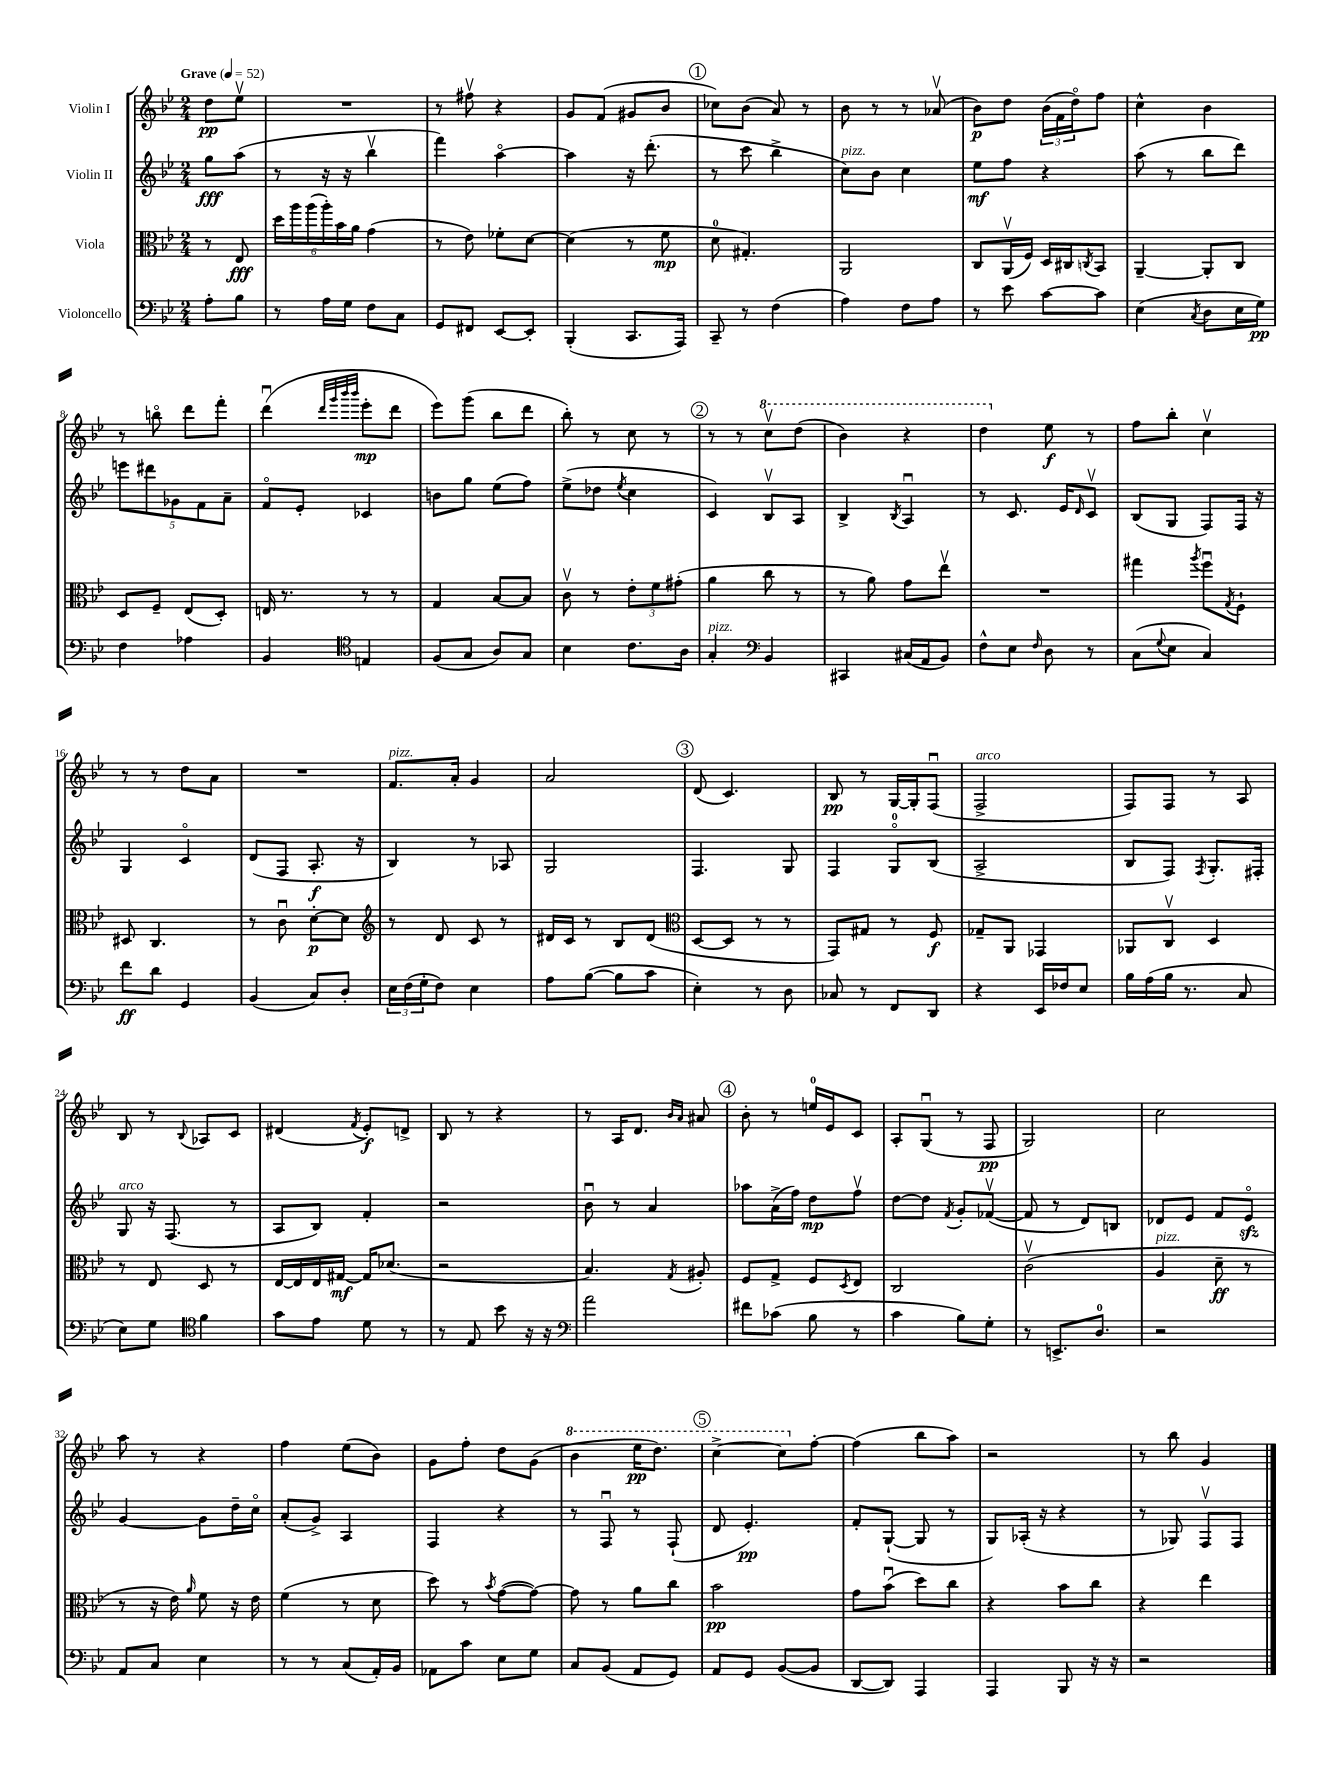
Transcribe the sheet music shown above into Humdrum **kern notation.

**kern	**kern	**kern	**kern
*staff4	*staff3	*staff2	*staff1
*clefF4	*clefC3	*clefG2	*clefG2
*k[b-e-]	*k[b-e-]	*k[b-e-]	*k[b-e-]
*M2/4	*M2/4	*M2/4	*M2/4
*MM52	*MM52	*MM52	*MM52
8A'	8r	8gg	8dd
8B-	8E-	(8aa	8ee-v
=	=	=	=
8r	24dd	8r	2r
.	24aa	.	.
.	(24aa	.	.
16A	24aa')	16r	.
.	24b-	.	.
16G	.	16r	.
.	24a	.	.
8F	(4g	4bb-v	.
8C	.	.	.
=	=	=	=
8GG	8r	4fff)	8r
8FF#	8e-)	.	8ff#v
[8EE-	8f-'	[4aao	4r
8EE-']	[8d	.	.
=	=	=	=
(4BBB-'	(4d]	4aa]	8g
.	.	.	(8f
8.CC	8r	16r	8g#
.	.	(8.ddd'	.
.	8f	.	8b-
16AAA)	.	.	.
=	=	=	=
8CC~	8d	8r	8cc-)
8r	4.G#')	8ccc	(8b-
(4F	.	4bb-^	8a)
.	.	.	8r
=	=	=	=
4A)	2AA	8cc)	8b-
.	.	8b-	8r
8F	.	4cc	8r
8A	.	.	(8a-v
=	=	=	=
8r	8C	8ee-	8b-)
8e-	(16AAv	8ff	8dd
.	16F)	.	.
[8c	16D	4r	(24b-
.	.	.	24f
.	16C#	.	.
.	.	.	24ddo)
.	8qC	.	.
8c]	8BB-	.	8ff
=	=	=	=
(4E-	[4AA~	(8aa	4cc^^
.	.	8r	.
8qC	.	.	.
8D	8AA']	8bb-	4b-
16E-	8C	8ddd)	.
16G)	.	.	.
=	=	=	=
4F	8D	10eee	8r
.	.	10ddd#	.
.	8F~	.	8bbo
.	.	10g-	.
4A-	(8E-	.	8ddd
.	.	10f	.
.	8D')	.	8fff'
.	.	10a~	.
=	=	=	=
4BB-	16E	8fo	(4dddu
.	8.r	.	.
.	.	8e-'	.
*clefC4	*	*	*
.	.	.	32qqddd
.	.	.	32qqggg
.	.	.	32qqbbb-
.	.	.	32qqbbb-
4E	8r	4c-	8eee-'
.	8r	.	8ddd
=	=	=	=
(8F	4G	8b	8eee-)
8G	.	8gg	(8ggg
8A)	[8B-	(8ee-	8bb-
8G	8B-]	8ff)	8ddd
=	=	=	=
4B-	8cv	(8ee-^	8bb-')
.	8r	8dd-	8r
.	.	8qee-	.
8.c	12e-'	4cc	8cc
.	12f	.	.
.	.	.	8r
.	(12g#'	.	.
16A	.	.	.
=	=	=	=
4G'	4a	4c)	8r
.	.	.	8r
*clefF4	*	*	*
4BB-	8cc	8B-v	8cccv
.	8r	8A	(8ddd
=	=	=	=
4CC#	8r	4B-^	4bb-)
.	8a)	.	.
.	.	8qB-	.
(16C#	8g	4Au	4r
16AA	.	.	.
8BB-)	8ee-v	.	.
=	=	=	=
8F^^	2r	8r	4ddd
8E-	.	8.c	.
16qqF	.	.	.
8D	.	.	8ee-
.	.	16e-	.
.	.	16qqd	.
8r	.	8cv	8r
=	=	=	=
(8C	4gg#	(8B-	8ff
8qqG	.	.	.
8E-	.	8G	8bb-'
.	8qaa	.	.
4C)	8ffu	8F)	4ccv
.	8qG	.	.
.	8F`	16F	.
.	.	16r	.
=	=	=	=
8f	8D#	4G	8r
8d	4.C	.	8r
4GG	.	4co	8dd
.	.	.	8a
=	=	=	=
(4BB-	8r	(8d	2r
.	8cu	8F	.
8C)	[8d'	8.A'	.
8D'	8d]	.	.
.	.	16r	.
=	=	=	=
*	*clefG2	*	*
24E-	8r	4B-)	8.f
(24F	.	.	.
24G'	.	.	.
8F)	8d	.	.
.	.	.	16a'
4E-	8c	8r	4g
.	8r	8A-	.
=	=	=	=
8A	16d#	2G	2a
.	16c	.	.
([8B-	8r	.	.
8B-]	8B-	.	.
8c	(8d#	.	.
=	=	=	=
*	*clefC3	*	*
4E-')	[8D	4.F	(8d
.	8D]	.	4.c)
8r	8r	.	.
8D	8r	8G	.
=	=	=	=
8C-	8GG)	4F	8B-
8r	8G#	.	8r
8FF	8r	8Go	[16G
.	.	.	16G']
8DD	8F	(8B-	(8Fu
=	=	=	=
4r	8G-~	2A^	2F^
.	8AA	.	.
16EE-	4GG-	.	.
16F-	.	.	.
8E-	.	.	.
=	=	=	=
16B-	8AA-	8B-	8F)
(16A	.	.	.
16B-	8Cv	8F)	8F
8.r	.	.	.
.	.	8qF	.
.	4D	8.G'	8r
8C	.	.	8A
.	.	16F#'	.
=	=	=	=
8E-)	8r	8G	8B-
8G	8E-	16r	8r
.	.	(8.F	.
*clefC4	*	*	*
.	.	.	8qqB-
4f	8D	.	8A-
.	8r	8r	8c
=	=	=	=
8g	[16E-	8A	(4d#
.	16E-]	.	.
8e-	16E-	8B-)	.
.	[16G#	.	.
.	.	.	8qf
8d	16G#]	4f'	8e-')
.	(8.d-	.	.
8r	.	.	8d^
=	=	=	=
8r	2r	2r	8B-
8E-	.	.	8r
8b-	.	.	4r
16r	.	.	.
16r	.	.	.
=	=	=	=
*clefF4	*	*	*
2a	4.B-)	8b-u	8r
.	.	8r	16A
.	.	.	8.d
.	.	4a	.
.	.	.	16qqb-
.	8qG	.	16qqa
.	8A#'	.	8a#
=	=	=	=
8f#	8F	8aa-	8b-'
(8c-	8G^	(16a^	8r
.	.	16ff)	.
8B-	8F	8dd	16ee
.	.	.	16e-
.	8qD	.	.
8r	8E-	8ffv	8c
=	=	=	=
4c	2C	[8dd	8A'
.	.	8dd]	(8Gu
.	.	8qf	.
8B-)	.	8g'	8r
8G'	.	([8f-v	8F
=	=	=	=
8r	(2cv	8f-]	2G)
8.EE^	.	8r	.
.	.	8d)	.
8.D	.	.	.
.	.	8B	.
=	=	=	=
2r	4A	8d-	2cc
.	.	8e-	.
.	8d~	8f	.
.	8r	8e-o	.
=	=	=	=
8AA	8r	[4g	8aa
8C	16r	.	8r
.	16e-)	.	.
.	16qqa	.	.
4E-	8f	8g]	4r
.	16r	16dd~	.
.	16e-	16cco	.
=	=	=	=
8r	(4f	(8a'	4ff
8r	.	8g^)	.
(8C	8r	4A	(8ee-
16AA')	8d	.	8b-)
16BB-	.	.	.
=	=	=	=
8AA-	8dd)	4F	8g
8c	8r	.	8ff'
.	8qb-	.	.
8E-	([8g	4r	8dd
8G	8g_)	.	(8g
=	=	=	=
8C	8g]	8r	4bb-
(8BB-	8r	8Fu	.
8AA	8a	8r	16eee-
.	.	.	8.ddd)
8GG)	8cc	(8F`	.
=	=	=	=
8AA	2b-	8d	[4ccc^
8GG	.	4.e-')	.
([8BB-	.	.	8ccc]
8BB-]	.	.	[8ff'
=	=	=	=
[8DD	8g	8f'	(4ff]
8DD])	(8b-u	([8G`	.
4AAA	8dd)	8G]	8bb-
.	8cc	8r	8aa)
=	=	=	=
4AAA	4r	8G)	2r
.	.	(16A-'	.
.	.	16r	.
8BBB-	8b-	4r	.
16r	8cc	.	.
16r	.	.	.
=	=	=	=
2r	4r	8r	8r
.	.	8G-)	8bb-
.	4ee-	8Fv	4g
.	.	8F	.
==	==	==	==
*-	*-	*-	*-
